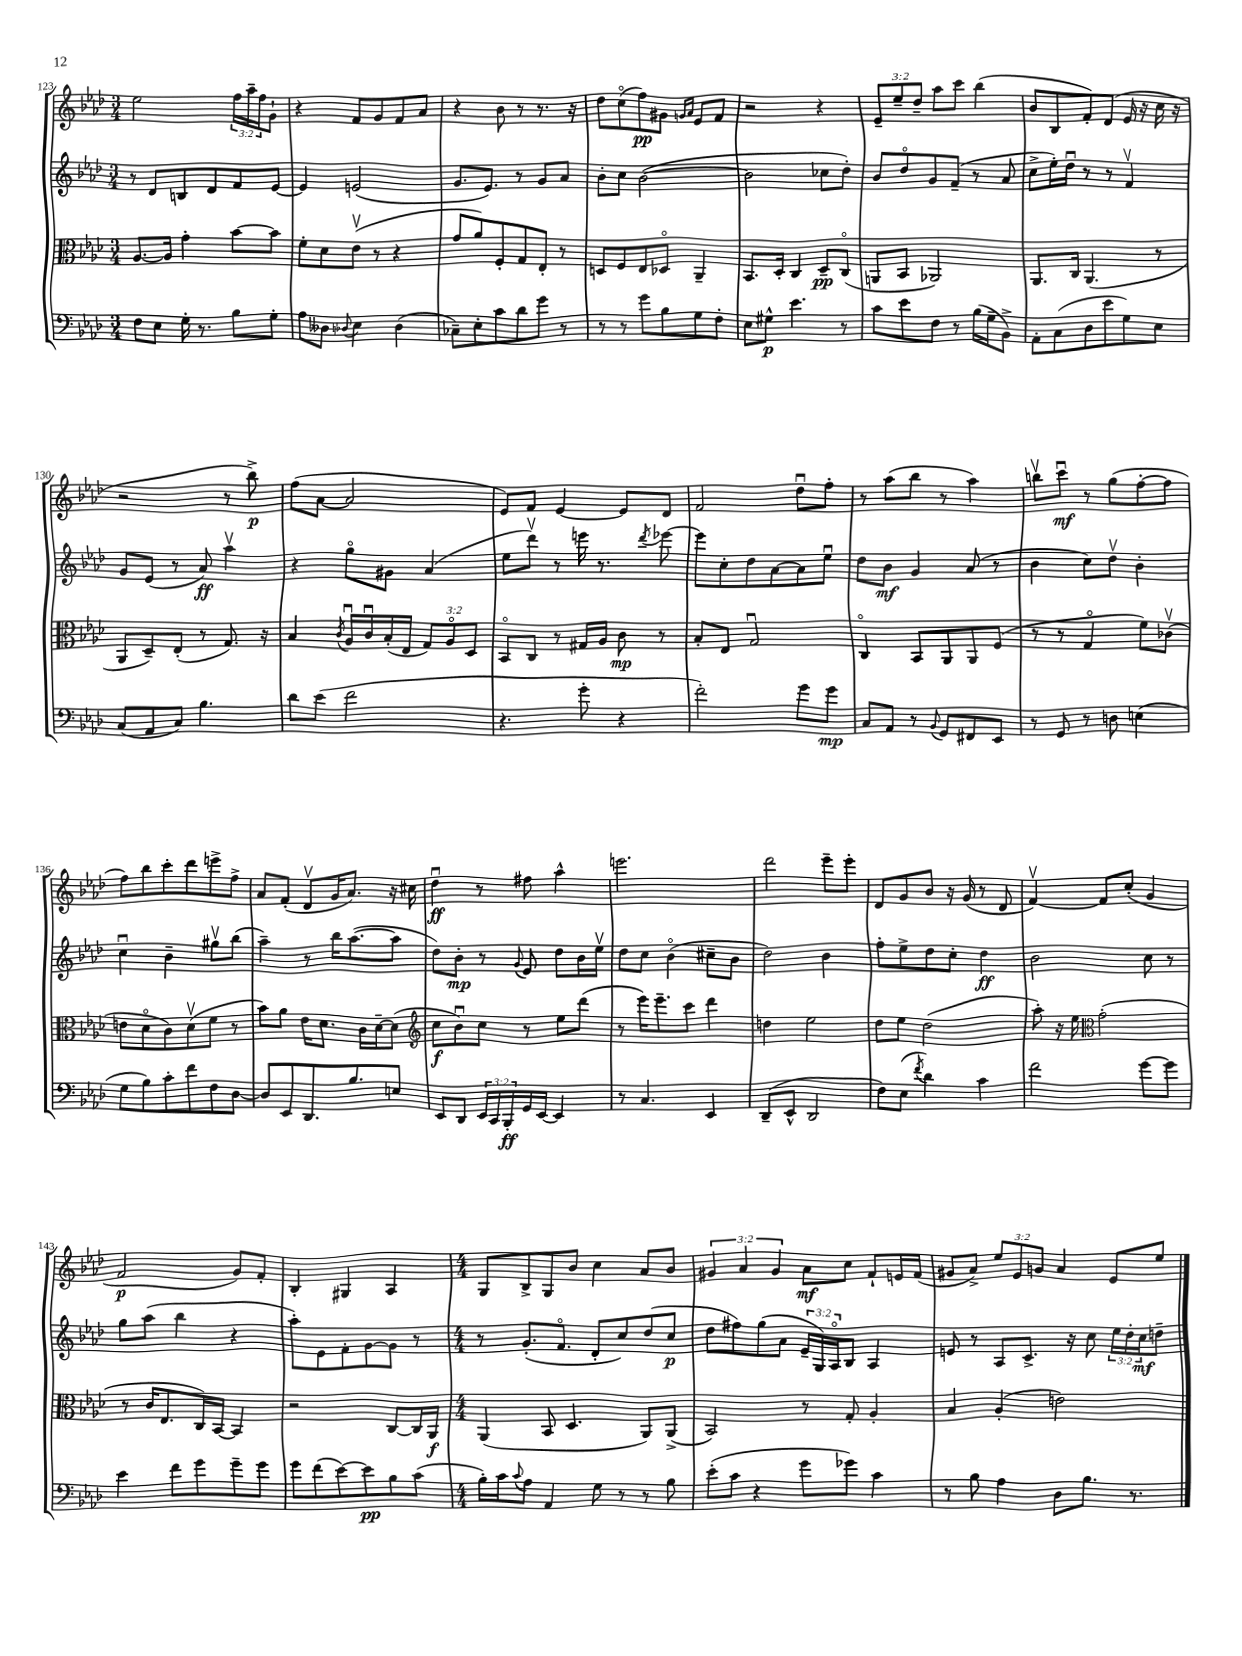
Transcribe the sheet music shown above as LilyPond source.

<<
\new StaffGroup <<
\new Staff = "s0" {
    \clef treble \key aes \major \numericTimeSignature \time 3/4 \override Staff.TupletNumber.text = #tuplet-number::calc-fraction-text
    ees''2 \tuplet 3/2 { f''16 aes''16-- f''16 } g'8-! |
    r4 f'8 g'8 f'8 aes'8 |
    r4 bes'8 r8 r8. r16 |
    des''8 c''8\flageolet( f''8\pp) gis'8 \grace { g'16 aes'16 } ees'8 f'8 |
    r2 r4 |
    \tuplet 3/2 { ees'8-- ees''8-- des''8-- } aes''8 c'''8 bes''4( |
    bes'8 bes8 f'8-.) des'8( ees'16 r16 c''16 r16 |
    r2 r8 bes''8->\p) |
    f''8( aes'8~ aes'2 |
    ees'8) f'8 ees'4~ ees'8 des'8 |
    f'2 des''8\downbow f''8-. |
    r8 aes''8( bes''8 r8 aes''4) |
    b''8\upbow c'''8\downbow\mf r8 g''8( f''8~-. f''8 |
    f''8) bes''8 c'''8-. des'''8 e'''8-> f''8-> |
    aes'8 f'8-.( des'8\upbow g'16 aes'8.) r16 cis''16 |
    des''4\downbow\ff r8 fis''8 aes''4-^ |
    e'''2. |
    des'''2 ees'''8-- ees'''8-. |
    des'8 g'8 bes'8 r16 g'16( r8 des'8 |
    f'4~\upbow) f'8 c''8-.( g'4 |
    f'2\p g'8) f'8-. |
    bes4-. gis4 aes4 |
    \numericTimeSignature \time 4/4 g8 bes8-> g8 bes'8 c''4 aes'8 bes'8 |
    \tuplet 3/2 { gis'4 aes'4 gis'4 } aes'8\mf c''8 f'8-! e'16 f'16( |
    gis'8 aes'8->) \tuplet 3/2 { ees''8 ees'8 g'8 } aes'4 ees'8 ees''8 \bar "|." |
}
\new Staff = "s1" {
    \clef treble \key aes \major \numericTimeSignature \time 3/4 \override Staff.TupletNumber.text = #tuplet-number::calc-fraction-text
    r8 des'8 b8 des'8 f'8 ees'8~ |
    ees'4 e'2( |
    g'8. ees'8.) r8 g'8 aes'8 |
    bes'8-. c''8 bes'2~( |
    bes'2 ces''8 des''8-.) |
    bes'8 des''8\flageolet g'8 f'8--( r8 aes'8 |
    c''8-> ees''16-.) des''16\downbow r8 r8 f'4\upbow |
    g'8 ees'8( r8 aes'8\ff) aes''4\upbow |
    r4 g''8\flageolet gis'8 aes'4( |
    ees''8 des'''8\upbow) r8 e'''16 r8. \acciaccatura { des'''8 } ees'''8~ |
    ees'''8 c''8-. des''8 aes'8~ aes'8 ees''8\downbow |
    des''8 bes'8\mf g'4 aes'8( r8 |
    bes'4 c''8) des''8\upbow bes'4-. |
    c''4\downbow bes'4-- gis''8\upbow bes''8( |
    aes''4--) r8 bes''16 aes''8.~( aes''8 |
    des''8) bes'8-.\mp r8 \appoggiatura { g'8 } ees'8 des''8 bes'16 ees''16\upbow |
    des''8 c''8 bes'4\flageolet( cis''8-- bes'8 |
    des''2) bes'4 |
    f''8-. ees''8-> des''8 c''8-. des''4\ff |
    bes'2 c''8 r8 |
    g''8 aes''8( bes''4 r4 |
    aes''8-.) ees'8 f'8-. g'8~ g'8 r8 |
    \numericTimeSignature \time 4/4 r8 g'8.-.( f'8.\flageolet des'8-. c''8) des''8( c''8\p |
    des''8 fis''8) g''8( aes'8 \tuplet 3/2 { ees'16-- g16) aes16\flageolet } bes8 aes4 |
    e'8 r8 aes8 c'8.-> r16 c''8 \tuplet 3/2 { ees''16 des''16-. c''16\mf } d''8-- \bar "|." |
}
\new Staff = "s2" {
    \clef alto \key aes \major \numericTimeSignature \time 3/4 \override Staff.TupletNumber.text = #tuplet-number::calc-fraction-text
    aes8.~ aes16 g'4-. bes'8~ bes'8 |
    f'8-. des'8 ees'8\upbow( r8 r4 |
    g'8 aes'8) f8-. g8 ees8-. r8 |
    d8 f8 ees8 des8\flageolet aes,4-- |
    bes,8. des16-. c4 des8--\pp c8\flageolet( |
    a,8 bes,8 aes,2) |
    aes,8. c16 aes,4.( r8 |
    aes,8 des8--) ees8-.( r8 g8.) r16 |
    bes4 \acciaccatura { c'8 } aes16\downbow c'16\downbow bes16-.( ees16 \tuplet 3/2 { g8) aes8\flageolet des8 } |
    bes,8\flageolet c8 r8 gis16 aes16 c'8\mp r8 |
    bes8-. ees8 g2\downbow |
    c4\flageolet bes,8 aes,8 aes,8 f8( |
    r8 r8 g4\flageolet f'8) ces'8\upbow( |
    e'8 des'8\flageolet c'8) des'8\upbow( f'8 r8 |
    bes'8) aes'8 ees'16 des'8. c'16 des'16~-- des'8( |
    \clef treble c''8\f bes'8\downbow) c''8 r8 ees''8 des'''8( |
    r8 ees'''16) ees'''8.-- c'''8 des'''4 |
    d''4 ees''2 |
    des''8 ees''8 des''2( |
    aes''8-.) r16 ees''16 \clef alto g'2-.( |
    r8 c'16 ees8. c16) bes,16~ bes,4 |
    r2 c8~ c16 aes,16\f |
    \numericTimeSignature \time 4/4 aes,4( bes,8 des4. aes,8) aes,8->( |
    bes,2) r8 g8-. aes4-. |
    bes4 aes4-.( e'2) \bar "|." |
}
\new Staff = "s3" {
    \clef bass \key aes \major \numericTimeSignature \time 3/4 \override Staff.TupletNumber.text = #tuplet-number::calc-fraction-text
    f8 ees8 g16-. r8. bes8 g8-. |
    aes8 deses8 \appoggiatura { des8 } ees4 des4( |
    ces8--) ees8-. c'8 des'8 g'8 r8 |
    r8 r8 g'8 bes8 g8 f8-. |
    ees8 gis8-^\p ees'4. r8 |
    c'8 ees'8 f8 r8 bes16( g16-- bes,8->) |
    aes,8-. c8( des8 ees'8 g8) ees8 |
    c8( aes,8 c8) bes4. |
    des'8 ees'8( f'2 |
    r4. g'8-. r4 |
    f'2-.) g'8 g'8\mp |
    c8 aes,8 r8 \appoggiatura { bes,8 } g,8 fis,8 ees,8 |
    r8 g,8 r8 d8 e4( |
    g8 bes8) c'8-. f'8 f8 des8~ |
    des8 ees,8 des,8. bes8. e8 |
    ees,8 des,8 \tuplet 3/2 { ees,16 c,16 bes,,16-.\ff } g,16 ees,16~ ees,4 |
    r8 c4. ees,4 |
    des,8--( ees,8-^ des,2 |
    f8) ees8( \acciaccatura { f'8 } des'4) c'4 |
    f'2 g'8~ g'8 |
    ees'4 f'8 g'8 g'8-- g'8 |
    g'8 f'8( ees'8~) ees'8\pp bes8 c'8( |
    \numericTimeSignature \time 4/4 bes16-.) c'16 \appoggiatura { c'8 } aes8 aes,4 g8 r8 r8 bes8 |
    ees'8-.( c'8 r4 g'8 ges'8) c'4 |
    r8 bes8 aes4 des8 bes8. r8. \bar "|." |
}
>>
>>
\layout { \context { \Score currentBarNumber = #123 } }
